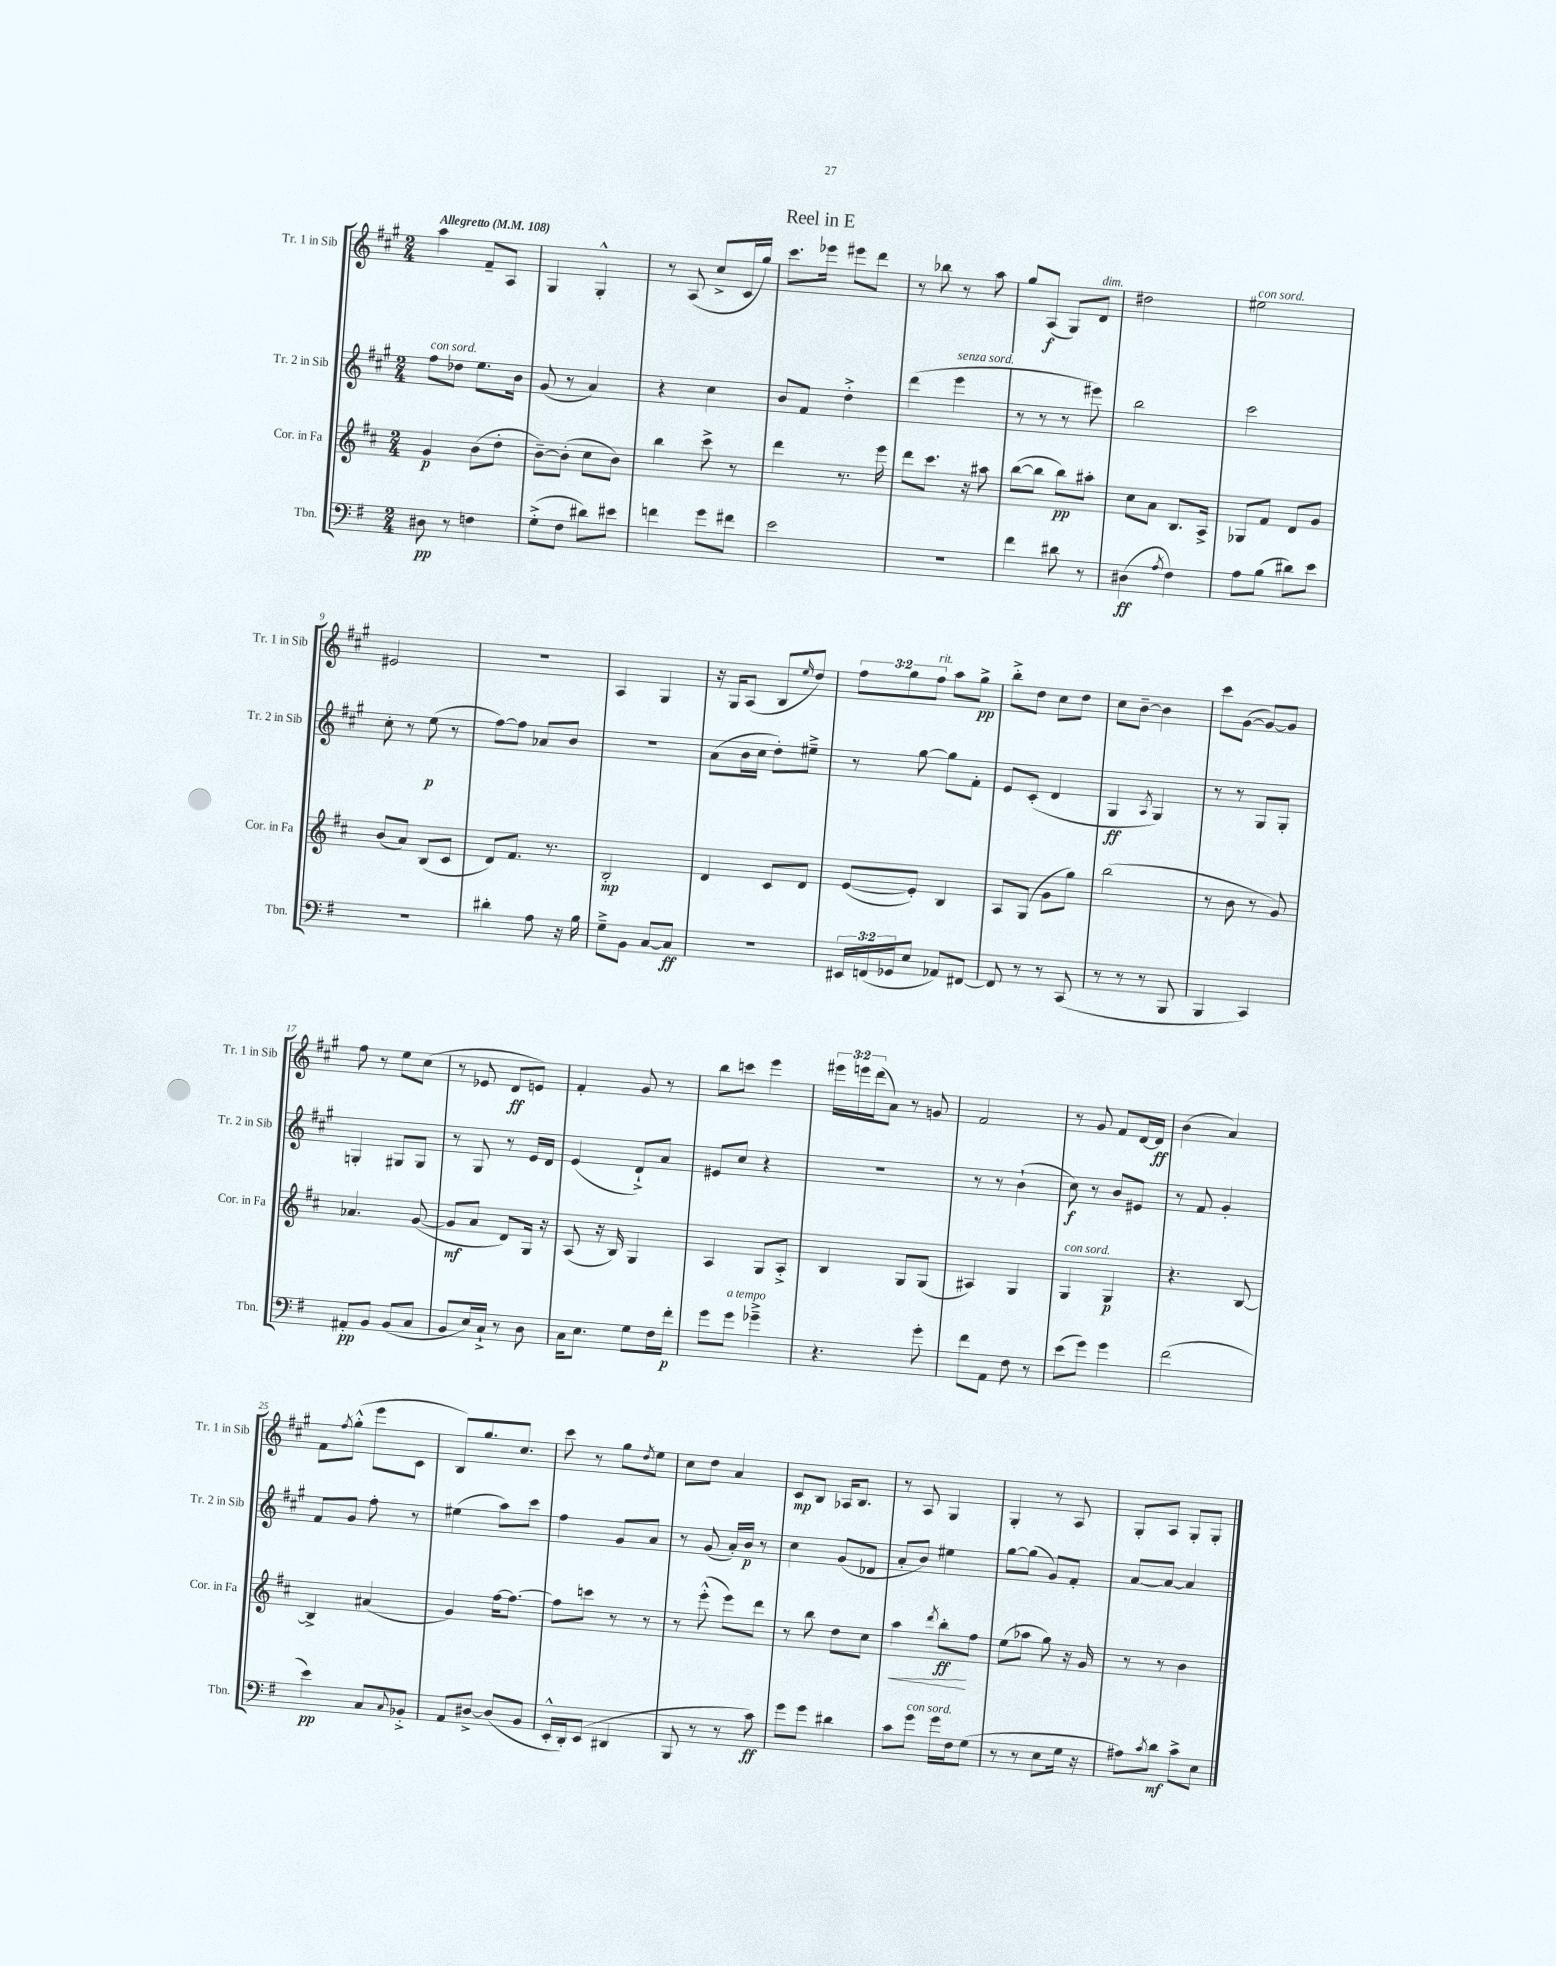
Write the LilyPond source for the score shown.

\header { title = "Reel in E" }
<<
\new StaffGroup <<
\new Staff = "s0" \with { instrumentName = "Tr. 1 in Sib" shortInstrumentName = "Tr. 1 in Sib" } {
    \clef treble \key a \major \numericTimeSignature \time 2/4 \override Staff.TupletNumber.text = #tuplet-number::calc-fraction-text \tempo "Allegretto" 4 = 108
    a''4 fis'8-- a8 |
    gis4 gis4-.-^ |
    r8 a8( cis''8-> cis'16 gis''16) |
    cis'''8. ees'''16 eis'''8 d'''8 |
    r8 bes''8 r8 a''8 |
    gis''8 a8\f( gis8) d'8^\markup { \italic "dim." } |
    dis''2 |
    eis''2^\markup { \italic "con sord." } |
    eis'2 |
    R2 |
    a4 gis4 |
    r16 gis16 a8( b8 \grace { e''16 } d''8) |
    \tuplet 3/2 { fis''8 gis''8 fis''8^\markup { \italic "rit." } } a''8 gis''8->\pp |
    b''8-.-> d''8 cis''8 d''8 |
    cis''8 b'8~-- b'4 |
    cis'''8 gis'8~( gis'8~) gis'8 |
    fis''8 r8 e''8 cis''8( |
    r8 ees'8 d'8\ff e'8) |
    fis'4-. gis'8 r8 |
    b''8 c'''8 e'''4 |
    \tuplet 3/2 { eis'''16 e'''16 d'''16( } a'8) r8 g'8 |
    fis'2 |
    r8 gis'8 fis'8 d'16~ d'16\ff |
    b'4( a'4) |
    fis'8 \acciaccatura { fis''8 } gis''8-.-^( e'''8 cis'8 |
    b8) gis''8. cis''8. |
    cis'''8 r8 gis''8 \acciaccatura { d''8 } e''8 |
    cis''8 d''8 a'4 |
    cis'8\mp b8 aes16 b8. |
    r8 a8 gis4 |
    gis4-. r8 a8 |
    gis8-. a8 gis8-. gis8-. \bar "|." |
}
\new Staff = "s1" \with { instrumentName = "Tr. 2 in Sib" shortInstrumentName = "Tr. 2 in Sib" } {
    \clef treble \key a \major \numericTimeSignature \time 2/4
    fis''8^\markup { \italic "con sord." } des''8 e''8. b'16 |
    gis'8( r8 a'4) |
    r4 cis''4 |
    b'8 fis'8 d''4-.-> |
    d'''4( e'''4^\markup { \italic "senza sord." } |
    r8 r8 r8 eis'''8) |
    b''2 |
    cis'''2 |
    cis''8-. r8 e''8\p( r8 |
    fis''8~) fis''8 aes'8 b'8 |
    r2 |
    a'8( b'16 cis''16 d''8-.) eis''8---> |
    r8 gis''8~ gis''8 fis'8-. |
    e'8 cis'8-.( d'4 |
    gis4\ff \acciaccatura { a8 } gis4) |
    r8 r8 gis8 gis8-. |
    g4-. gis8 gis8 |
    r8 gis8 r8 e'16 d'16 |
    e'4( d'8-!->) a'8 |
    eis'8 cis''8 r4 |
    r2 |
    r8 r8 b'4-!( |
    cis''8\f) r8 b'8 eis'8 |
    r8 fis'8 gis'4-. |
    fis'8 gis'8 fis''8-. r8 |
    eis''4( a''8) cis'''8 |
    fis''4 gis'8 a'8 |
    r8 gis'8( a'16-.) b'16\p r8 |
    cis''4 gis'8( des'8 |
    a'8-. b'8) eis''4 |
    gis''8~ gis''8( gis'8) fis'8-. |
    a'8~ a'8~ a'4 \bar "|." |
}
\new Staff = "s2" \with { instrumentName = "Cor. in Fa" shortInstrumentName = "Cor. in Fa" } {
    \clef treble \key d \major \numericTimeSignature \time 2/4
    g'4\p b'8( d''8-. |
    b'8~--) b'8-.( cis''8 b'8) |
    b''4 cis'''8-> r8 |
    d'''4 r8. e'''16 |
    d'''8 cis'''8. r16 ais''8 |
    b''8~( b''8 b''8\pp) ais''8-. |
    cis''8 a'8 b8. a16-> |
    ges8 fis'8 d'8 g'8 |
    b'8( a'8) b8( cis'8 |
    d'8) fis'8. r8. |
    b2-.\mp |
    d'4 cis'8 d'8 |
    e'8~( e'8-.) b4 |
    a8 g8( g'8 g''8) |
    b''2( |
    r8 b'8 r8 g'8) |
    aes'4. g'8~( |
    g'8\mf a'8 d'8) g16 r16 |
    a8( r16 b16) g4 |
    a4 g8 a8-.-> |
    b4 g8 g8( |
    ais4) g4 |
    g4^\markup { \italic "con sord." } g4\p |
    r4. b8~ |
    b4-> ais'4( |
    g'4) fis''16~ fis''8.~ |
    fis''8 c'''8 r8 r8 |
    r8 e'''8-.-^( e'''8) d'''8 |
    r8 b''8 d''8 cis''8 |
    a''4\< \acciaccatura { d'''8 } b''8-.\ff\! fis''8 |
    e''8( aes''8 g''8) r16 g'16 |
    r8 r8 b'4 \bar "|." |
}
\new Staff = "s3" \with { instrumentName = "Tbn." shortInstrumentName = "Tbn." } {
    \clef bass \key g \major \numericTimeSignature \time 2/4 \override Staff.TupletNumber.text = #tuplet-number::calc-fraction-text
    dis8\pp r8 f4 |
    g8-.->( fis8 dis'8) eis'8 |
    f'4 g'8 fis'8 |
    e'2 |
    r2 |
    fis'4 dis'8 r8 |
    dis4\ff( \acciaccatura { a8 } fis4) |
    a8 b8( dis'8) e'8 |
    R2 |
    dis'4-. a8 r16 b16 |
    g8---> b,8 c8~ c8\ff |
    R2 |
    \tuplet 3/2 { eis,16 f,16( ges,16 } e8 aes,8) fis,8~ |
    fis,8 r8 r8 c,8( |
    r8 r8 r8 b,,8 |
    b,,4 c,4) |
    ais,8-.\pp b,8 b,8( c8 |
    b,8 e16) c16-!-> r8 d8 |
    c16 e8. g8 fis16 fis'16-.\p |
    g'8 g'8^\markup { \italic "a tempo" } ges'4---> |
    r4. g'8-. |
    fis'8 a,8 fis8 r8 |
    e'8( g'8) g'4 |
    fis'2( |
    e'4\pp) c8 \appoggiatura { c8 } bes,8-.-> |
    a,8 dis8~-> dis8( b,8 |
    e,16-.-^ d,16-.) e,8( dis,4 |
    b,,8 r8 r8 c'8\ff) |
    g'8 g'8 dis'4 |
    c'8 g'8^\markup { \italic "con sord." } g'16 fis16 g8( |
    r8 r8 e8 g16 r16 |
    ais8) \acciaccatura { c'8 } d'8\mf c'8-> e8 \bar "|." |
}
>>
>>
